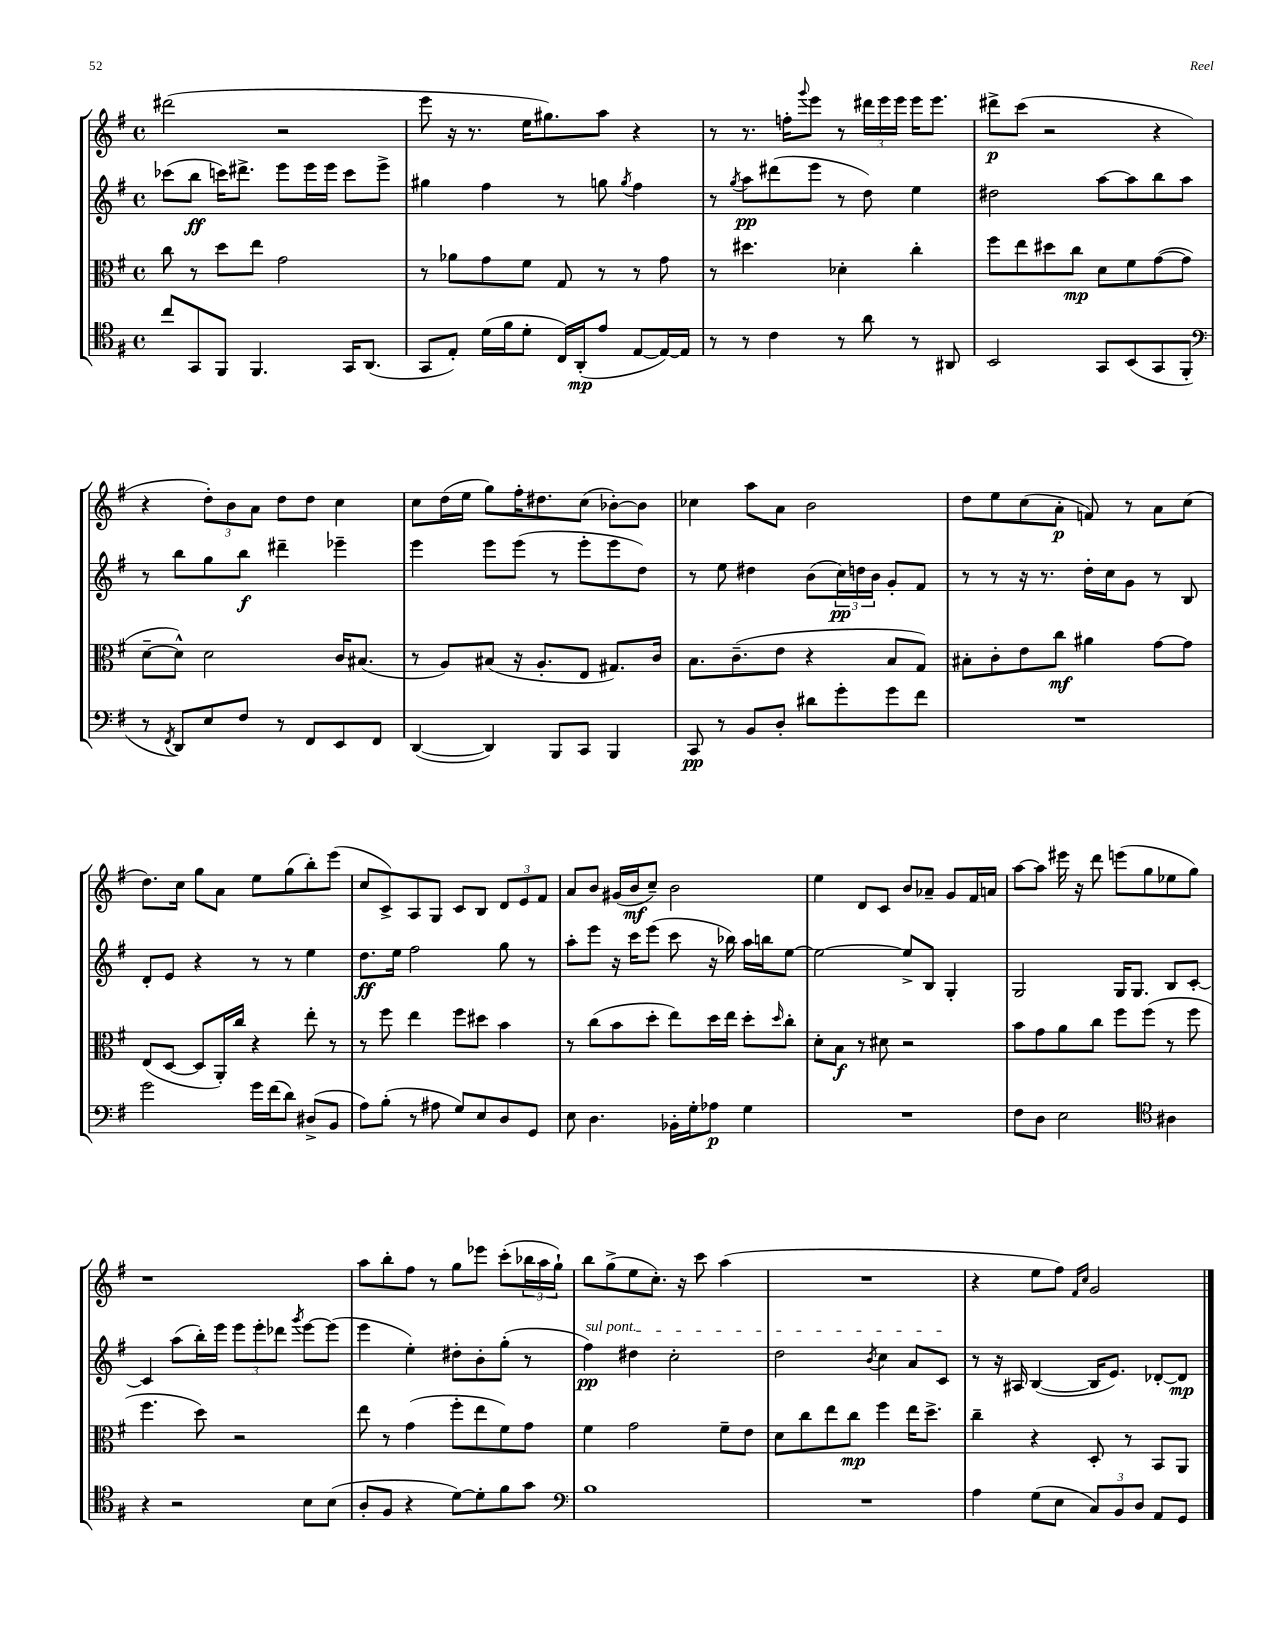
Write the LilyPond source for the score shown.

<<
\new StaffGroup <<
\new Staff = "s0" {
    \clef treble \key g \major \defaultTimeSignature \time 4/4
    dis'''2( r2 |
    e'''8 r16 r8. e''16 gis''8.) a''8 r4 |
    r8 r8. f''16-. \appoggiatura { g'''8 } e'''8 r8 \tuplet 3/2 { dis'''16 e'''16 e'''16 } e'''16 e'''8. |
    dis'''8->\p c'''8( r2 r4 |
    r4 \tuplet 3/2 { d''8-.) b'8 a'8 } d''8 d''8 c''4 |
    c''8 d''16( e''16 g''8) fis''16-. dis''8. c''8( bes'8~-.) bes'8 |
    ces''4 a''8 a'8 b'2 |
    d''8 e''8 c''8( a'8-.\p f'8) r8 a'8 c''8( |
    d''8.) c''16 g''8 a'8 e''8 g''8( b''8-.) e'''8( |
    c''8 c'8->) a8 g8 c'8 b8 \tuplet 3/2 { d'8 e'8 fis'8 } |
    a'8 b'8 gis'16( b'16\mf c''8--) b'2 |
    e''4 d'8 c'8 b'8 aes'8-- g'8 fis'16 a'16 |
    a''8~ a''8 eis'''16 r16 d'''8 e'''8( g''8 ees''8 g''8) |
    r1 |
    a''8 b''8-. fis''8 r8 g''8 ees'''8 c'''8-.( \tuplet 3/2 { bes''16 a''16 g''16-!) } |
    b''8 g''8->( e''8 c''8.-.) r16 c'''8 a''4( |
    R1 |
    r4 e''8 fis''8) \grace { fis'16 c''16 } g'2 \bar "|." |
}
\new Staff = "s1" {
    \clef treble \key g \major \defaultTimeSignature \time 4/4
    ces'''8( b''8\ff c'''16) dis'''8.-> e'''8 e'''16 e'''16 c'''8 e'''8-> |
    gis''4 fis''4 r8 g''8 \acciaccatura { g''8 } fis''4 |
    r8 \acciaccatura { g''8 } a''8\pp dis'''8( e'''8 r8 d''8) e''4 |
    dis''2 a''8~ a''8 b''8 a''8 |
    r8 b''8 g''8 b''8\f dis'''4-- ees'''4-- |
    e'''4 e'''8 e'''8( r8 e'''8-. e'''8 d''8) |
    r8 e''8 dis''4 b'8( \tuplet 3/2 { c''16\pp) d''16 b'16 } g'8-. fis'8 |
    r8 r8 r16 r8. d''16-. c''16 g'8 r8 b8 |
    d'8-. e'8 r4 r8 r8 e''4 |
    d''8.\ff e''16 fis''2 g''8 r8 |
    a''8-. e'''8 r16 c'''16 e'''8( c'''8 r16 bes''16) a''16 b''16 e''8~ |
    e''2~ e''8-> b8 g4-. |
    g2 g16 g8. b8 c'8~-. |
    c'4 a''8( b''16-.) e'''16 \tuplet 3/2 { e'''8 e'''8-. des'''8 } \acciaccatura { g'''8 } e'''8~ e'''8( |
    e'''4 e''4-.) dis''8-. b'8-. g''8-.( r8 |
    \once \override TextSpanner.bound-details.left.text = \markup { \italic "sul pont." } fis''4\pp\startTextSpan) dis''4 c''2-. |
    d''2 \acciaccatura { b'8 } c''4 a'8 c'8\stopTextSpan |
    r8 r16 ais16 b4~( b16 e'8.) des'8~-. des'8\mp \bar "|." |
}
\new Staff = "s2" {
    \clef alto \key g \major \defaultTimeSignature \time 4/4
    c''8 r8 d''8 e''8 g'2 |
    r8 aes'8 g'8 fis'8 g8 r8 r8 g'8 |
    r8 dis''4. des'4-. c''4-. |
    fis''8 e''8 dis''8 c''8\mp d'8 fis'8 g'8~( g'8 |
    d'8~-- d'8-^) d'2 c'16 bis8.( |
    r8 a8) bis8( r16 a8.-. e8 gis8.) c'16 |
    b8. c'8.--( e'8 r4 b8 g8) |
    bis8-. c'8-. e'8 c''8\mf ais'4 g'8~ g'8 |
    e8( d8~ d8 a,16-.) c''16 r4 e''8-. r8 |
    r8 fis''8 e''4 fis''8 dis''8 b'4 |
    r8 c''8( b'8 d''8-. e''8) d''16 e''16 d''8-. \grace { d''16 } c''8-. |
    d'8-. b8\f r8 dis'8 r2 |
    b'8 g'8 a'8 c''8 fis''8 fis''8( r8 fis''8 |
    fis''4. d''8) r2 |
    e''8 r8 g'4( fis''8-. e''8 fis'8) g'8 |
    fis'4 g'2 fis'8-- e'8 |
    d'8 c''8 e''8 c''8\mp fis''4 e''16 d''8.-> |
    c''4-- r4 d8-. r8 b,8 a,8 \bar "|." |
}
\new Staff = "s3" {
    \clef tenor \key g \major \defaultTimeSignature \time 4/4
    c''8 g,8 fis,8 fis,4. g,16 a,8.( |
    g,8 e8-.) d'16( fis'16 d'8-. c16) a,16-.\mp( e'8 e8~ e16~) e16 |
    r8 r8 c'4 r8 a'8 r8 ais,8 |
    b,2 g,8 b,8( g,8 fis,8-. |
    \clef bass r8 \acciaccatura { fis,8 } d,8) e8 fis8 r8 fis,8 e,8 fis,8 |
    d,4~( d,4) b,,8 c,8 b,,4 |
    c,8\pp r8 b,8 d8-. dis'8 g'8-. g'8 fis'8 |
    R1 |
    g'2 g'16 fis'16( d'8) dis8->( b,8 |
    a8) b8-.( r8 ais8 g8) e8 d8 g,8 |
    e8 d4. bes,16-. g16-. aes8\p g4 |
    R1 |
    fis8 d8 e2 \clef tenor ais4 |
    r4 r2 b8 b8( |
    a8-. fis8 r4 d'8~) d'8-. fis'8 g'8 |
    \clef bass b1 |
    R1 |
    a4 g8( e8 \tuplet 3/2 { c8) b,8 d8 } a,8 g,8 \bar "|." |
}
>>
>>
\layout { \context { \Score \remove "Bar_number_engraver" } }
